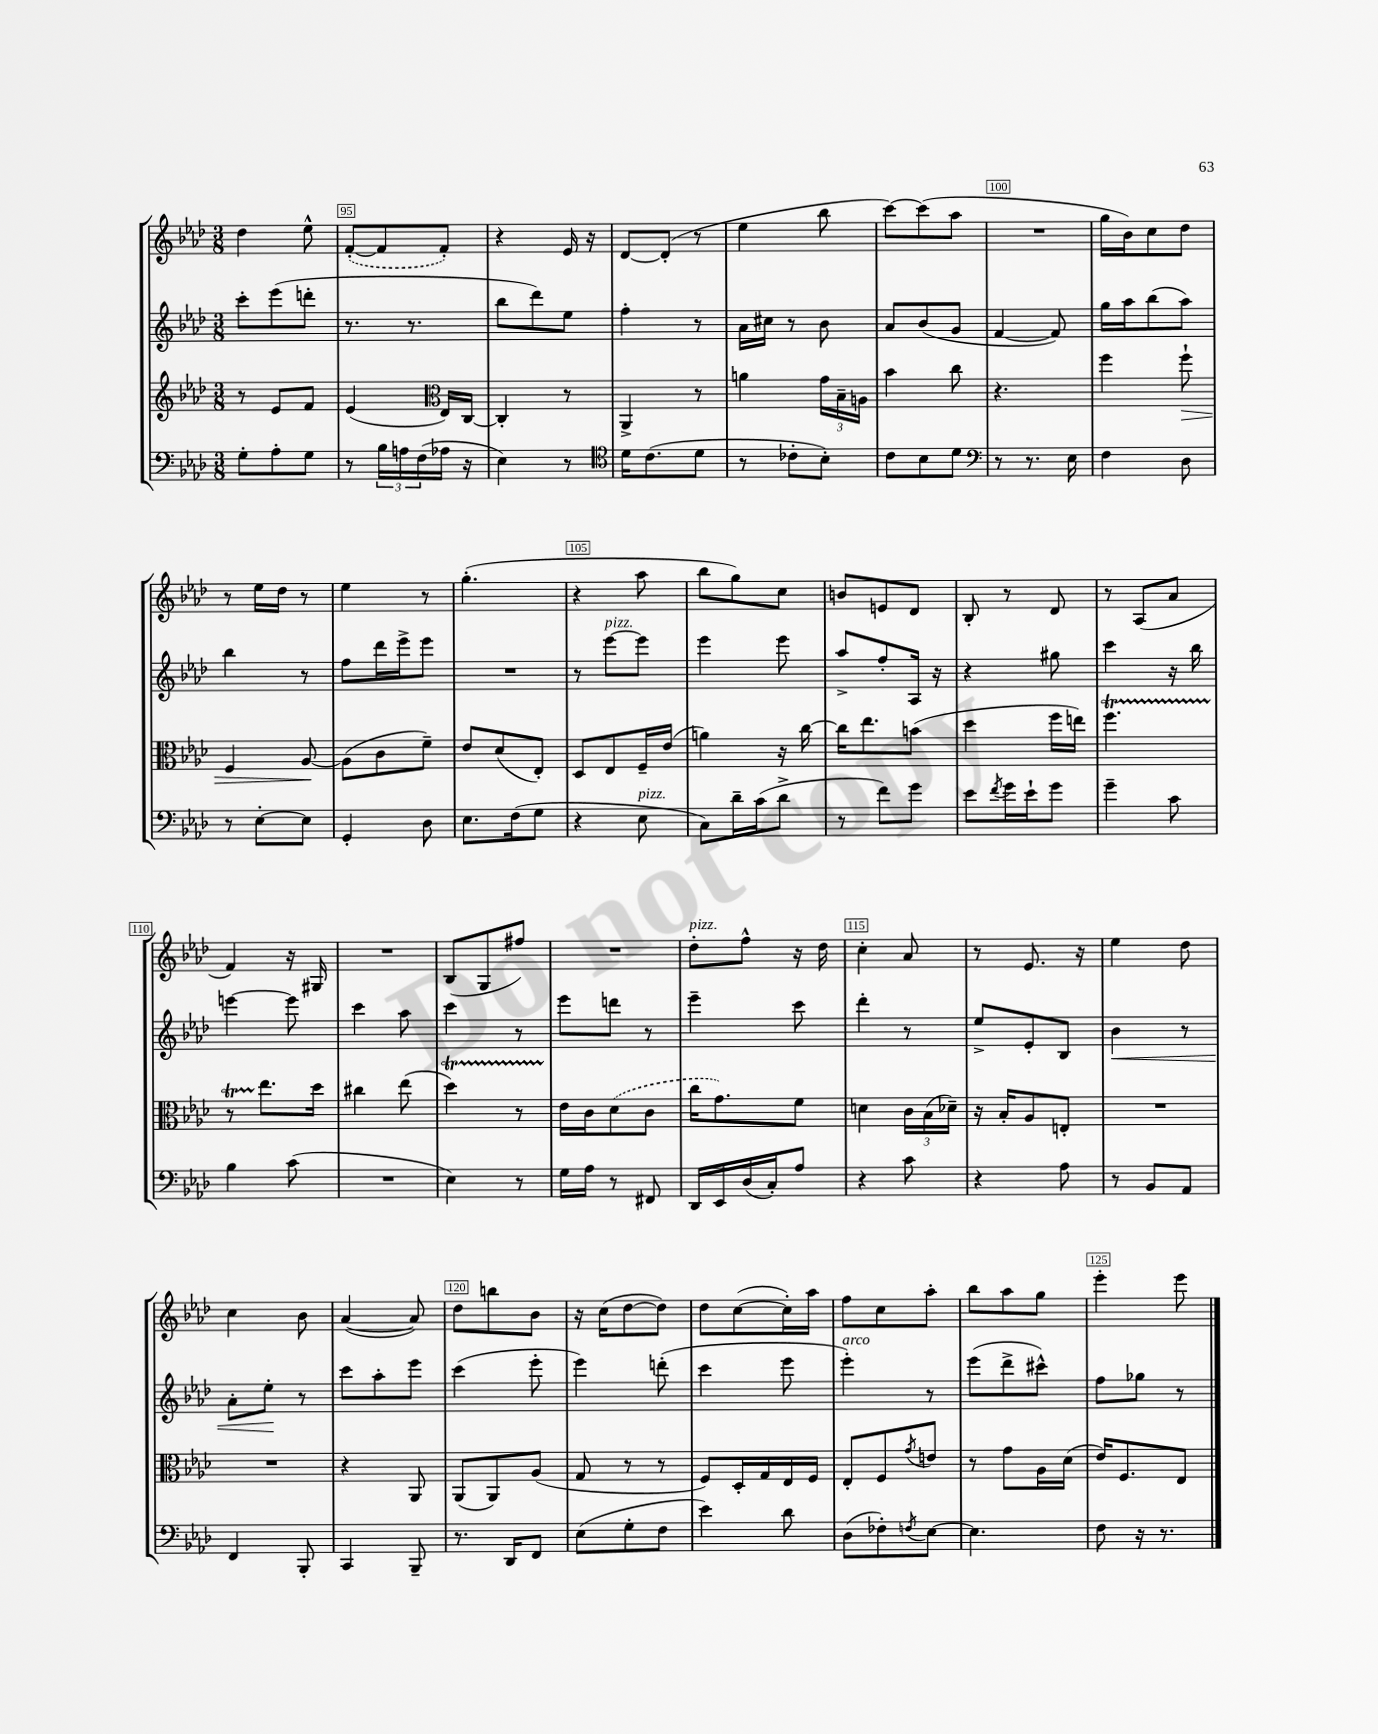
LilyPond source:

<<
\new StaffGroup <<
\new Staff = "s0" {
    \clef treble \key aes \major \numericTimeSignature \time 3/8
    des''4 ees''8-^ |
    \once \slurDashed f'8~-.( f'8 f'8-.) |
    r4 ees'16 r16 |
    des'8~ des'8-.( r8 |
    ees''4 bes''8 |
    c'''8~) c'''8( aes''8 |
    R4. |
    g''16 bes'16) c''8 des''8 |
    r8 ees''16 des''16 r8 |
    ees''4 r8 |
    g''4.-.( |
    r4 aes''8 |
    bes''8 g''8) c''8 |
    b'8 e'8 des'8 |
    bes8-. r8 des'8 |
    r8 aes8( aes'8 |
    f'4) r16 gis16 |
    R4. |
    bes8( g8 fis''8) |
    R4. |
    des''8-.^\markup { \italic "pizz." } f''8-^ r16 des''16 |
    c''4-. aes'8 |
    r8 ees'8. r16 |
    ees''4 des''8 |
    c''4 bes'8 |
    aes'4~( aes'8) |
    des''8 b''8 bes'8 |
    r16 c''16( des''8~ des''8) |
    des''8 c''8~( c''16-.) aes''16 |
    f''8 c''8 aes''8-. |
    bes''8 aes''8 g''8 |
    ees'''4-. ees'''8 \bar "|." |
}
\new Staff = "s1" {
    \clef treble \key aes \major \numericTimeSignature \time 3/8
    c'''8-. ees'''8( d'''8-. |
    r8. r8. |
    bes''8 des'''8) ees''8 |
    f''4-. r8 |
    aes'16 cis''16 r8 bes'8 |
    aes'8 bes'8( g'8 |
    f'4~ f'8) |
    g''16 aes''16 bes''8( aes''8) |
    bes''4 r8 |
    f''8 des'''16 ees'''16-> ees'''8 |
    R4. |
    r8 ees'''8~^\markup { \italic "pizz." } ees'''8 |
    ees'''4 ees'''8 |
    aes''8-> f''8-. aes16 r16 |
    r4 gis''8 |
    c'''4 r16 bes''16 |
    e'''4~ e'''8 |
    c'''4 aes''8 |
    c'''4 r8 |
    ees'''8 d'''8 r8 |
    ees'''4-- c'''8 |
    des'''4-. r8 |
    ees''8-> ees'8-. bes8 |
    bes'4\< r8 |
    aes'8-. ees''8-.\! r8 |
    c'''8 aes''8-. ees'''8 |
    c'''4( ees'''8-. |
    ees'''4) d'''8-.( |
    c'''4 ees'''8 |
    ees'''4-.^\markup { \italic "arco" }) r8 |
    ees'''8( des'''8-> cis'''8-^) |
    f''8 ges''8 r8 \bar "|." |
}
\new Staff = "s2" {
    \clef treble \key aes \major \numericTimeSignature \time 3/8
    r8 ees'8 f'8 |
    ees'4( \clef alto ees16) c16~ |
    c4-. r8 |
    aes,4-> r8 |
    a'4 \tuplet 3/2 { g'16 bes16-- a16 } |
    bes'4 c''8 |
    r4. |
    f''4 f''8-!\> |
    f4 aes8~\! |
    aes8( c'8 f'8--) |
    ees'8 des'8( ees8-.) |
    des8 ees8 f16-- ees'16( |
    a'4) r16 c''16~ |
    c''16 ees''8. b'8( |
    des''4 f''16 e''16) |
    f''4.\startTrillSpan |
    r8 ees''8.\stopTrillSpan des''16 |
    cis''4 ees''8( |
    des''4\startTrillSpan) r8 |
    ees'16\stopTrillSpan c'16 \once \slurDashed des'8( c'8 |
    c''16 g'8.) f'8 |
    d'4 \tuplet 3/2 { c'16 bes16( des'16--) } |
    r16 bes16-. aes8 e8-. |
    R4. |
    R4. |
    r4 aes,8 |
    aes,8( aes,8) aes8( |
    g8 r8 r8 |
    f8) des16-. g16 ees16 f16 |
    ees8-. f8 \acciaccatura { g'8 } e'8 |
    r8 g'8 aes16 des'16( |
    ees'16) f8. ees8 \bar "|." |
}
\new Staff = "s3" {
    \clef bass \key aes \major \numericTimeSignature \time 3/8
    g8-. aes8-. g8 |
    r8 \tuplet 3/2 { bes16 a16 f16( } aes16 r16 |
    ees4) r8 |
    \clef tenor des'16 c'8.( des'8 |
    r8 ces'8-. bes8-.) |
    c'8 bes8 des'8 |
    \clef bass r8 r8. ees16 |
    f4 des8 |
    r8 ees8~-. ees8 |
    g,4-. des8 |
    ees8. f16( g8 |
    r4 ees8^\markup { \italic "pizz." } |
    c8) des'16-- c'16( des'8-> |
    r8 f'8) g'8 |
    ees'8 \acciaccatura { f'8 } g'16 ees'16-! g'8 |
    g'4-- c'8 |
    bes4 c'8( |
    R4. |
    ees4) r8 |
    g16 aes16 r8 fis,8 |
    des,16 ees,16 des16( c16-.) aes8 |
    r4 c'8 |
    r4 aes8 |
    r8 bes,8 aes,8 |
    f,4 bes,,8-. |
    c,4 bes,,8-- |
    r8. des,16 f,8 |
    ees8( g8-. f8 |
    ees'4) des'8 |
    des8( fes8-.) \acciaccatura { f8 } ees8~ |
    ees4. |
    f8 r16 r8. \bar "|." |
}
>>
>>
\layout { \context { \Score currentBarNumber = #94 \override BarNumber.break-visibility = ##(#f #t #t) barNumberVisibility = #(every-nth-bar-number-visible 5) \override BarNumber.stencil = #(make-stencil-boxer 0.1 0.3 ly:text-interface::print) } }
